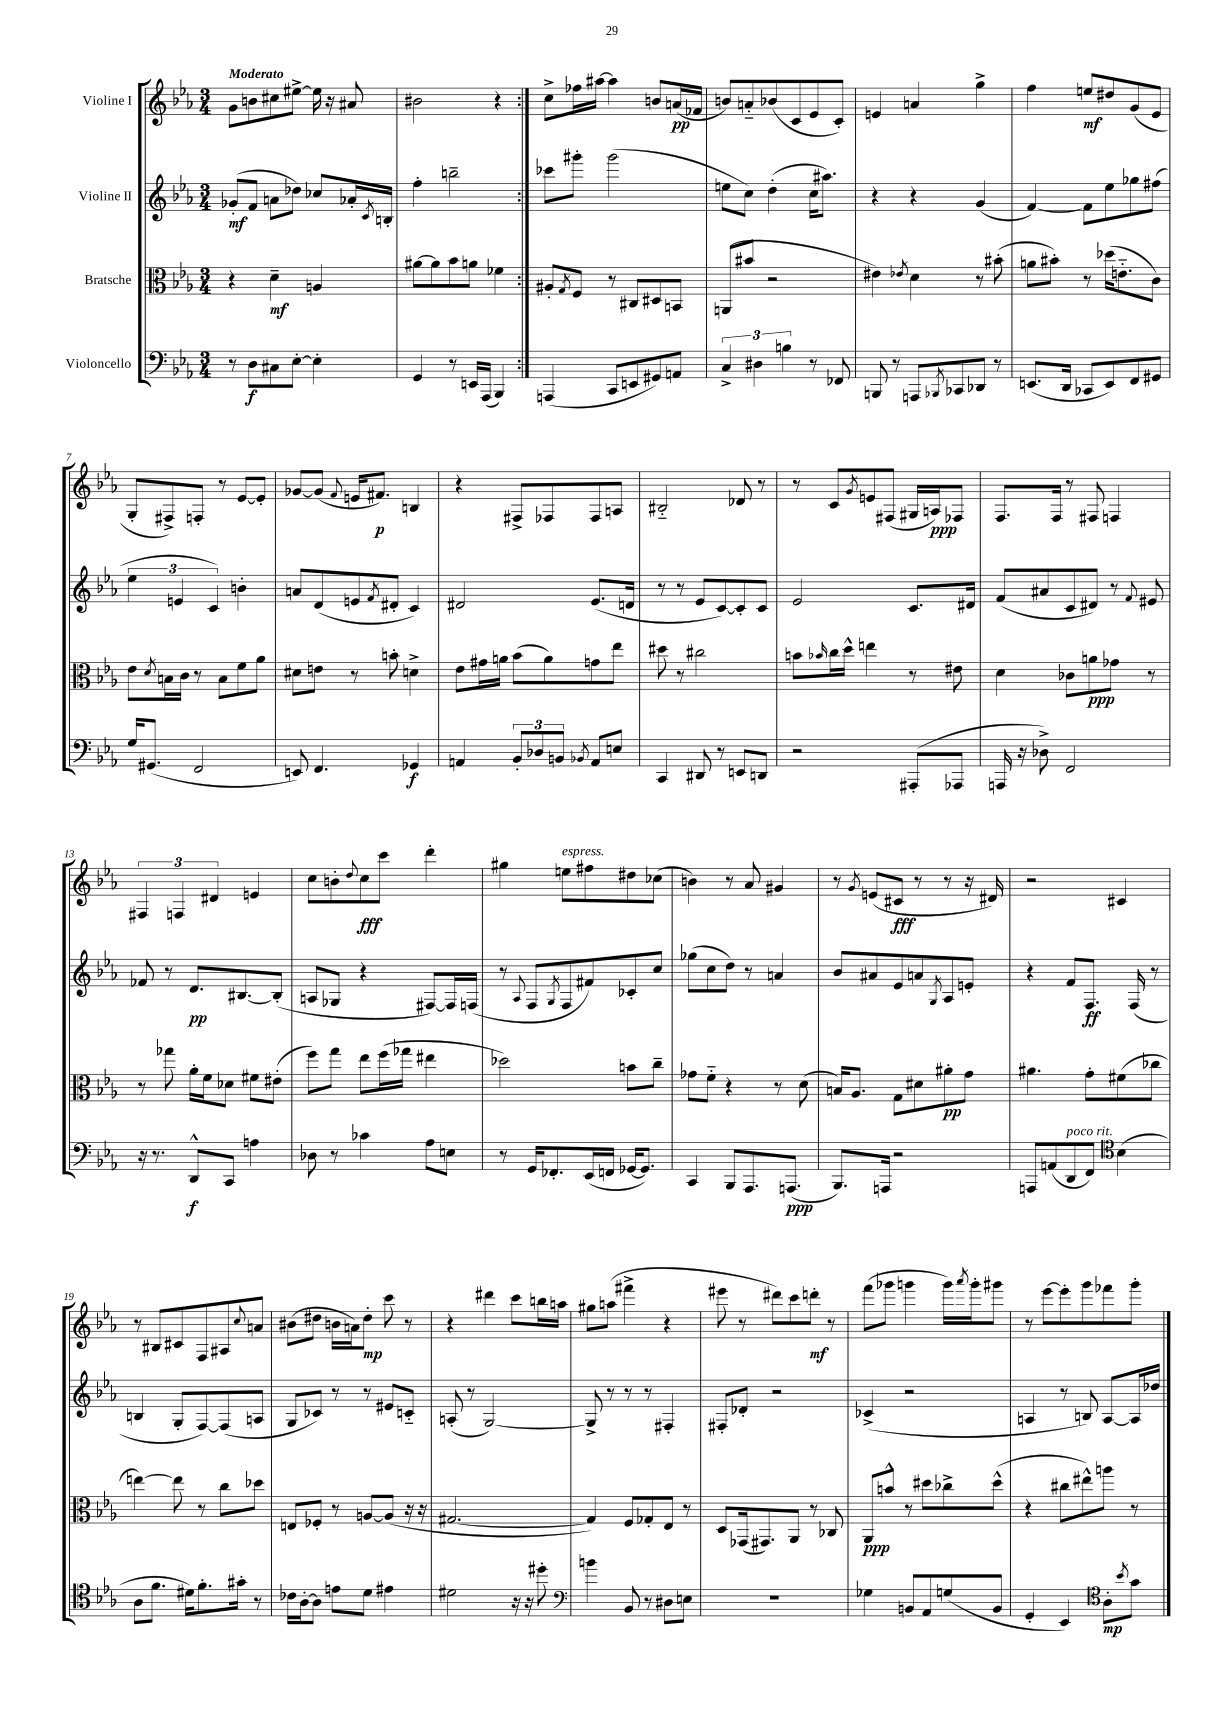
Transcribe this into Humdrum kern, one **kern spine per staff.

**kern	**dynam	**kern	**dynam	**kern	**dynam	**kern	**dynam
*part4	*part4	*part3	*part3	*part2	*part2	*part1	*part1
*staff4	*staff4	*staff3	*staff3	*staff2	*staff2	*staff1	*staff1
*I"Violoncello	*	*I"Bratsche	*	*I"Violine II	*	*I"Violine I	*
*clefF4	*	*clefC3	*	*clefG2	*	*clefG2	*
*k[b-e-a-]	*	*k[b-e-a-]	*	*k[b-e-a-]	*	*k[b-e-a-]	*
*M3/4	*	*M3/4	*	*M3/4	*	*M3/4	*
=1	=1	=1	=1	=1	=1	=1	=1
!	!	!	!	!	!	!LO:TX:a:B:t=Moderato	!
8r	.	4r	.	(8g-X'/L	mf	8g\L	.
8D\L	f	.	.	8f/J	.	8bn\	.
8C#X\	.	4d~\	mf	8an\L	.	8cc#X\	.
[8E-'\J	.	.	.	8dd-X\J)	.	[8ee#X^\J	.
4E-'\]	.	4An/	.	8cc-X/L	.	16ee#\]	.
.	.	.	.	.	.	16r	.
.	.	.	.	16a-X'/L	.	8a#X/	.
.	.	.	.	8qc/	.	.	.
.	.	.	.	16Bn'/JJ	.	.	.
=2	=2	=2	=2	=2	=2	=2	=2
4GG/	.	[8a#X\L	.	4ff'\	.	2b#X\	.
.	.	8a#\]	.	.	.	.	.
8r	.	8b-\	.	2bbn~\	.	.	.
16EEn/LL	.	8an\J	.	.	.	.	.
(16AAA-/JJ	.	.	.	.	.	.	.
4BBB-/)	.	4f-X\	.	.	.	4r	.
=3:|!	=3:|!	=3:|!	=3:|!	=3:|!	=3:|!	=3:|!	=3:|!
(4AAAn/	.	8A#X'/L	.	8ccc-X\L	.	8cc^\L	.
.	.	8qG/	.	.	.	.	.
.	.	8F/J	.	8ggg#X'\J	.	16ff-X\L	.
.	.	.	.	.	.	[16aa#X\JJ	.
8CC/L	.	8r	.	(2ggg#\	.	4aa#\]	.
8EEn/	.	8C#X/L	.	.	.	.	.
8GG#X/)	.	8D#X/	.	.	.	8bn/L	.
8AAn/J	.	8BBn/J	.	.	.	(16an/L	pp
.	.	.	.	.	.	16f-X/JJ	.
=4	=4	=4	=4	=4	=4	=4	=4
6C^/	.	(8AAn/L	.	8een\L	.	8bn/L)	.
.	.	8b#X/J	.	8cc\J)	.	8an/	.
6D#X\	.	.	.	.	.	.	.
.	.	2r	.	(4dd'\	.	(8b-X/	.
6Bn\	.	.	.	.	.	.	.
.	.	.	.	.	.	8c/	.
8r	.	.	.	16cc\KL	.	8e-/	.
.	.	.	.	8.aa#X\J)	.	.	.
8FF-X/	.	.	.	.	.	8c'/J)	.
=5	=5	=5	=5	=5	=5	=5	=5
8BBBn/	.	4e#X\)	.	4r	.	4en/	.
8r	.	.	.	.	.	.	.
.	.	8qe-X/	.	.	.	.	.
8AAAn/L	.	4d\	.	4r	.	4an/	.
8qBBB-X/	.	.	.	.	.	.	.
8CC-X/	.	.	.	.	.	.	.
8DD-X/J	.	8r	.	(4g/	.	4gg^\	.
8r	.	(8b#X'\	.	.	.	.	.
=6	=6	=6	=6	=6	=6	=6	=6
(8.EEn/L	.	8an\L	.	[4f/)	.	4ff\	.
.	.	8b#X'\J)	.	.	.	.	.
16DD/Jk	.	.	.	.	.	.	.
8CC-X/L	.	8r	.	8f\L]	.	8een/L	mf
8EE/)	.	(16dd-X\KL	.	8ee-\	.	8dd#X/	.
.	.	8.en\	.	.	.	.	.
8FF/	.	.	.	8gg-X\	.	(8g/	.
8GG#X/J	.	8c\J)	.	(8ff#X\J	.	8e-/J	.
!!LO:LB:g=z
=7	=7	=7	=7	=7	=7	=7	=7
16G/KL	.	8e-\L	.	6ee-\	.	8G'/L	.
(8.GG#X/J	.	.	.	.	.	.	.
.	.	8qd/	.	.	.	.	.
.	.	16Bn\L	.	.	.	8F#X^/)	.
.	.	.	.	6en/	.	.	.
.	.	16c\JJ	.	.	.	.	.
2FF/	.	8r	.	.	.	8Fn'/J	.
.	.	.	.	6c/)	.	.	.
.	.	8B\L	.	.	.	8r	.
.	.	8f\	.	4bn'\	.	[8e-/L	.
.	.	8a-\J	.	.	.	8e-'/J]	.
=8	=8	=8	=8	=8	=8	=8	=8
8EEn/)	.	8d#X\L	.	8an/L	.	[8g-X/L	.
4.FF/	.	8en\J	.	(8d/	.	(8g-/J]	.
.	.	.	.	.	.	8qqf/	.
.	.	8r	.	8en/	.	16en/KL	.
.	.	.	.	.	.	8.f#X/J)	p
.	.	.	.	8qf/	.	.	.
.	.	8bn'\	.	8d#X'/J	.	.	.
4GG-X/	f	4dn^\	.	4c/)	.	4Bn/	.
=9	=9	=9	=9	=9	=9	=9	=9
4AAn/	.	8e-\L	.	2d#X/	.	4r	.
.	.	16g#X\L	.	.	.	.	.
.	.	16an\JJ	.	.	.	.	.
12BB-'/L	.	(8b-\L	.	.	.	8F#X^/L	.
12D-X/	.	.	.	.	.	.	.
.	.	8a\)	.	.	.	8F-X/	.
12BBn/J	.	.	.	.	.	.	.
8qBB-X/	.	.	.	.	.	.	.
8AA/L	.	8gn\	.	(8.e-/L	.	8F-/	.
8En/J	.	8ee-\J	.	.	.	8An/J	.
.	.	.	.	16dn/Jk	.	.	.
=10	=10	=10	=10	=10	=10	=10	=10
4CC/	.	8dd#X\	.	8r	.	2B#X/	.
.	.	8r	.	8r	.	.	.
8DD#X/	.	2cc#X\	.	8e-/L	.	.	.
8r	.	.	.	[8c/)	.	.	.
8EEn/L	.	.	.	8c'/]	.	8d-X/	.
8DDn/J	.	.	.	8c/J	.	8r	.
=11	=11	=11	=11	=11	=11	=11	=11
2r	.	8bn\L	.	2e-/	.	8r	.
.	.	16qqb-X/	.	.	.	.	.
.	.	16cc\L	.	.	.	8c/L	.
.	.	16dd^^\JJ	.	.	.	.	.
.	.	.	.	.	.	8qg/	.
.	.	4een\	.	.	.	8en/	.
.	.	.	.	.	.	(8F#X/J	.
(8AAA#X'/L	.	8r	.	8.c/L	.	16G#X/LL	.
.	.	.	.	.	.	16An/J)	ppp
8AAA-X/J	.	8e#X\	.	.	.	8F-X/J	.
.	.	.	.	16d#X/Jk	.	.	.
=12	=12	=12	=12	=12	=12	=12	=12
16AAAn/	.	4d\	.	(8f/L	.	8.F/L	.
16r	.	.	.	.	.	.	.
8D-X^\)	.	.	.	8a#X/	.	.	.
.	.	.	.	.	.	16F/Jk	.
2FF/	.	8c-X\L	.	8c/	.	8r	.
.	.	8an\	ppp	8d#X/J)	.	8F#X/	.
.	.	8g-X\J	.	8r	.	4Fn/	.
.	.	.	.	8qqf/	.	.	.
.	.	8r	.	8e#X/	.	.	.
!!LO:LB:g=z
=13	=13	=13	=13	=13	=13	=13	=13
16r	.	8r	.	8f-X/	.	6F#X/	.
8.r	.	.	.	.	.	.	.
.	.	8gg-X\	.	8r	.	.	.
.	.	.	.	.	.	6Fn/	.
8DD^^/L	f	16a-'\LL	.	8.d/L	pp	.	.
.	.	16f\J	.	.	.	.	.
.	.	.	.	.	.	6d#X/	.
8CC/J	.	8d-X\J	.	.	.	.	.
.	.	.	.	[8.B#X/	.	.	.
4An\	.	8f#X\L	.	.	.	4en/	.
.	.	(8e#X'\J	.	(8B#'/J]	.	.	.
=14	=14	=14	=14	=14	=14	=14	=14
8D-X\	.	8ff\L)	.	8An/L	.	8cc\L	.
8r	.	8gg\J	.	8G-X/J	.	8bn'\	.
.	.	.	.	.	.	8qqdd/	.
4c-X\	.	8ee-\L	.	4r	.	8cc\	fff
.	.	(16ff\L	.	.	.	8ccc\J	.
.	.	16gg-X\JJ	.	.	.	.	.
8A-\L	.	4ee#X\	.	[8F#X/L)	.	4ddd'\	.
8En\J	.	.	.	16F#/L]	.	.	.
.	.	.	.	(16Fn/JJ	.	.	.
=15	=15	=15	=15	=15	=15	=15	=15
8r	.	2dd-X\)	.	8r	.	4gg#X\	.
.	.	.	.	8qqA-/	.	.	.
16GG/KL	.	.	.	8F/L	.	.	.
8.FF-X'/	.	.	.	.	.	.	.
.	.	.	.	8qG/	.	.	.
!	!	!	!	!	!	!LO:TX:a:i:t=espress.	!
.	.	.	.	8F/	.	8een\L	.
(16EE-/L	.	.	.	8f#X/)	.	8ff#X\	.
16FFn/JJ	.	.	.	.	.	.	.
[16GG-X/KL	.	8bn\L	.	8c-X'/	.	8dd#X\	.
8.GG-/J])	.	.	.	.	.	.	.
.	.	8cc~\J	.	8cc/J	.	(8cc-X\J	.
=16	=16	=16	=16	=16	=16	=16	=16
4CC/	.	8g-X\L	.	(8gg-X\L	.	4bn\)	.
.	.	8f\J	.	8cc\	.	.	.
8BBB-/L	.	4r	.	8dd\J)	.	8r	.
8.AAA-/	.	.	.	8r	.	8a-/	.
.	.	8r	.	4an/	.	4g#X/	.
(8.AAAn/J	ppp	.	.	.	.	.	.
.	.	(8d\	.	.	.	.	.
=17	=17	=17	=17	=17	=17	=17	=17
8.BBB-/L)	.	16Bn/KL)	.	8b-/L	.	8r	.
.	.	8.A-/J	.	.	.	.	.
.	.	.	.	.	.	8qg/	.
.	.	.	.	8a#X/	.	(8en/L	.
16AAAn/Jk	.	.	.	.	.	.	.
2r	.	8G\L	.	8e-/	.	8c#X/J	fff
.	.	8d#X\	.	8an/	.	8r	.
.	.	.	.	8qG/	.	.	.
.	.	8a#X'\	pp	8A-/	.	8r	.
.	.	8g\J	.	8en'/J	.	16r	.
.	.	.	.	.	.	16d#X/)	.
=18	=18	=18	=18	=18	=18	=18	=18
8AAAn/L	.	4.a#X\	.	4r	.	2r	.
(8AAn/	.	.	.	.	.	.	.
!LO:TX:a:i:t=poco rit.	!	!	!	!	!	!	!
8DD/	.	.	.	8f/L	.	.	.
8FF/J)	.	8g'\L	.	8.F/J	ff	.	.
*clefC4	*	*	*	*	*	*	*
(4B-\	.	(8f#X\	.	.	.	4c#X/	.
.	.	.	.	(16F/	.	.	.
.	.	8cc-X\J	.	8r	.	.	.
!!LO:LB:g=z
=19	=19	=19	=19	=19	=19	=19	=19
8A-\L	.	[4een\)	.	4Bn/	.	8r	.
8.f\J	.	.	.	.	.	8B#X/L	.
.	.	8ee\]	.	8G'/L	.	8c#X/	.
16d#X\KL)	.	.	.	.	.	.	.
8.f'\	.	8r	.	[8F/)	.	8F/	.
.	.	8cc\L	.	(8F/]	.	8A#X/	.
16g#X'\Jk	.	.	.	.	.	.	.
.	.	.	.	.	.	8qqcc/	.
8r	.	8dd-X\J	.	8An/J	.	8an/J	.
=20	=20	=20	=20	=20	=20	=20	=20
16c-X\LL	.	8En/L	.	8G/L	.	(8b#X\L	.
[16A-'\J	.	.	.	.	.	.	.
8A-\J]	.	8F-X'/J	.	8c-X/J)	.	8dd#X\J	.
8en\L	.	8r	.	8r	.	16bn\LL	.
.	.	.	.	.	.	16an\J)	.
8d\J	.	[8An/L	.	8r	.	8dd#'\J	mp
4e#X\	.	(8A/J]	.	8e#X/L	.	8ccc\	.
.	.	16r	.	8cn/J	.	8r	.
.	.	16r	.	.	.	.	.
=21	=21	=21	=21	=21	=21	=21	=21
2d#X\	.	[2.G#X/	.	(8An'/	.	4r	.
.	.	.	.	8r	.	.	.
.	.	.	.	[2G/)	.	4ddd#X\	.
16r	.	.	.	.	.	8ccc\L	.
16r	.	.	.	.	.	.	.
8dd#X'\	.	.	.	.	.	16bbn\L	.
.	.	.	.	.	.	16aan\JJ	.
=22	=22	=22	=22	=22	=22	=22	=22
*clefF4	*	*	*	*	*	*	*
4bn\	.	4G#/])	.	8G^/]	.	8gg#X\L	.
.	.	.	.	8r	.	(8aan\J	.
8BB-/	.	8F/L	.	8r	.	4fff#X^\	.
8r	.	8G-X'/	.	8r	.	.	.
8D#X\L	.	8E-/J	.	4F#X'/	.	4r	.
8En\J	.	8r	.	.	.	.	.
=23	=23	=23	=23	=23	=23	=23	=23
2.r	.	8D/L	.	8F#X'/L	.	8eee#X\	.
.	.	(16GG-X/k	.	8d-X'/J	.	8r	.
.	.	8.GG#X/)	.	.	.	.	.
.	.	.	.	2r	.	8ddd#X\L)	.
.	.	8AA-/J	.	.	.	8ccc\	.
.	.	8r	.	.	.	8dddn'\J	mf
.	.	8C-X/	.	.	.	8r	.
=24	=24	=24	=24	=24	=24	=24	=24
4G-X\	.	8AA-/L	ppp	(4c-X^/	.	(8fff\L	.
.	.	8bn^^/J	.	.	.	8ggg-X\J	.
8BBn/L	.	8r	.	2r	.	4gggn\	.
8AA-/	.	8dd#X\L	.	.	.	.	.
(8Gn/	.	8cc-X^\	.	.	.	16ggg\LL)	.
.	.	.	.	.	.	8qaaa-/	.
.	.	.	.	.	.	16ggg'\J	.
8BB/J	.	(8dd#^^\J	.	.	.	8ggg#X\J	.
=25	=25	=25	=25	=25	=25	=25	=25
4GG'/	.	4r	.	4An/	.	8r	.
.	.	.	.	.	.	[8eee-\L	.
4EE-/)	.	8cc#X\L	.	8r	.	8eee-'\]	.
.	.	8ee#X^^\)	.	8Bn/)	.	8ggg\	.
*clefC4	*	*	*	*	*	*	*
8A-'\L	mp	8aan\J	.	[8A/L	.	8fff-X\	.
8qb-/	.	.	.	.	.	.	.
8g\J	.	8r	.	16A/L]	.	8ggg'\J	.
.	.	.	.	16dd-X/JJ	.	.	.
==	==	==	==	==	==	==	==
*-	*-	*-	*-	*-	*-	*-	*-
